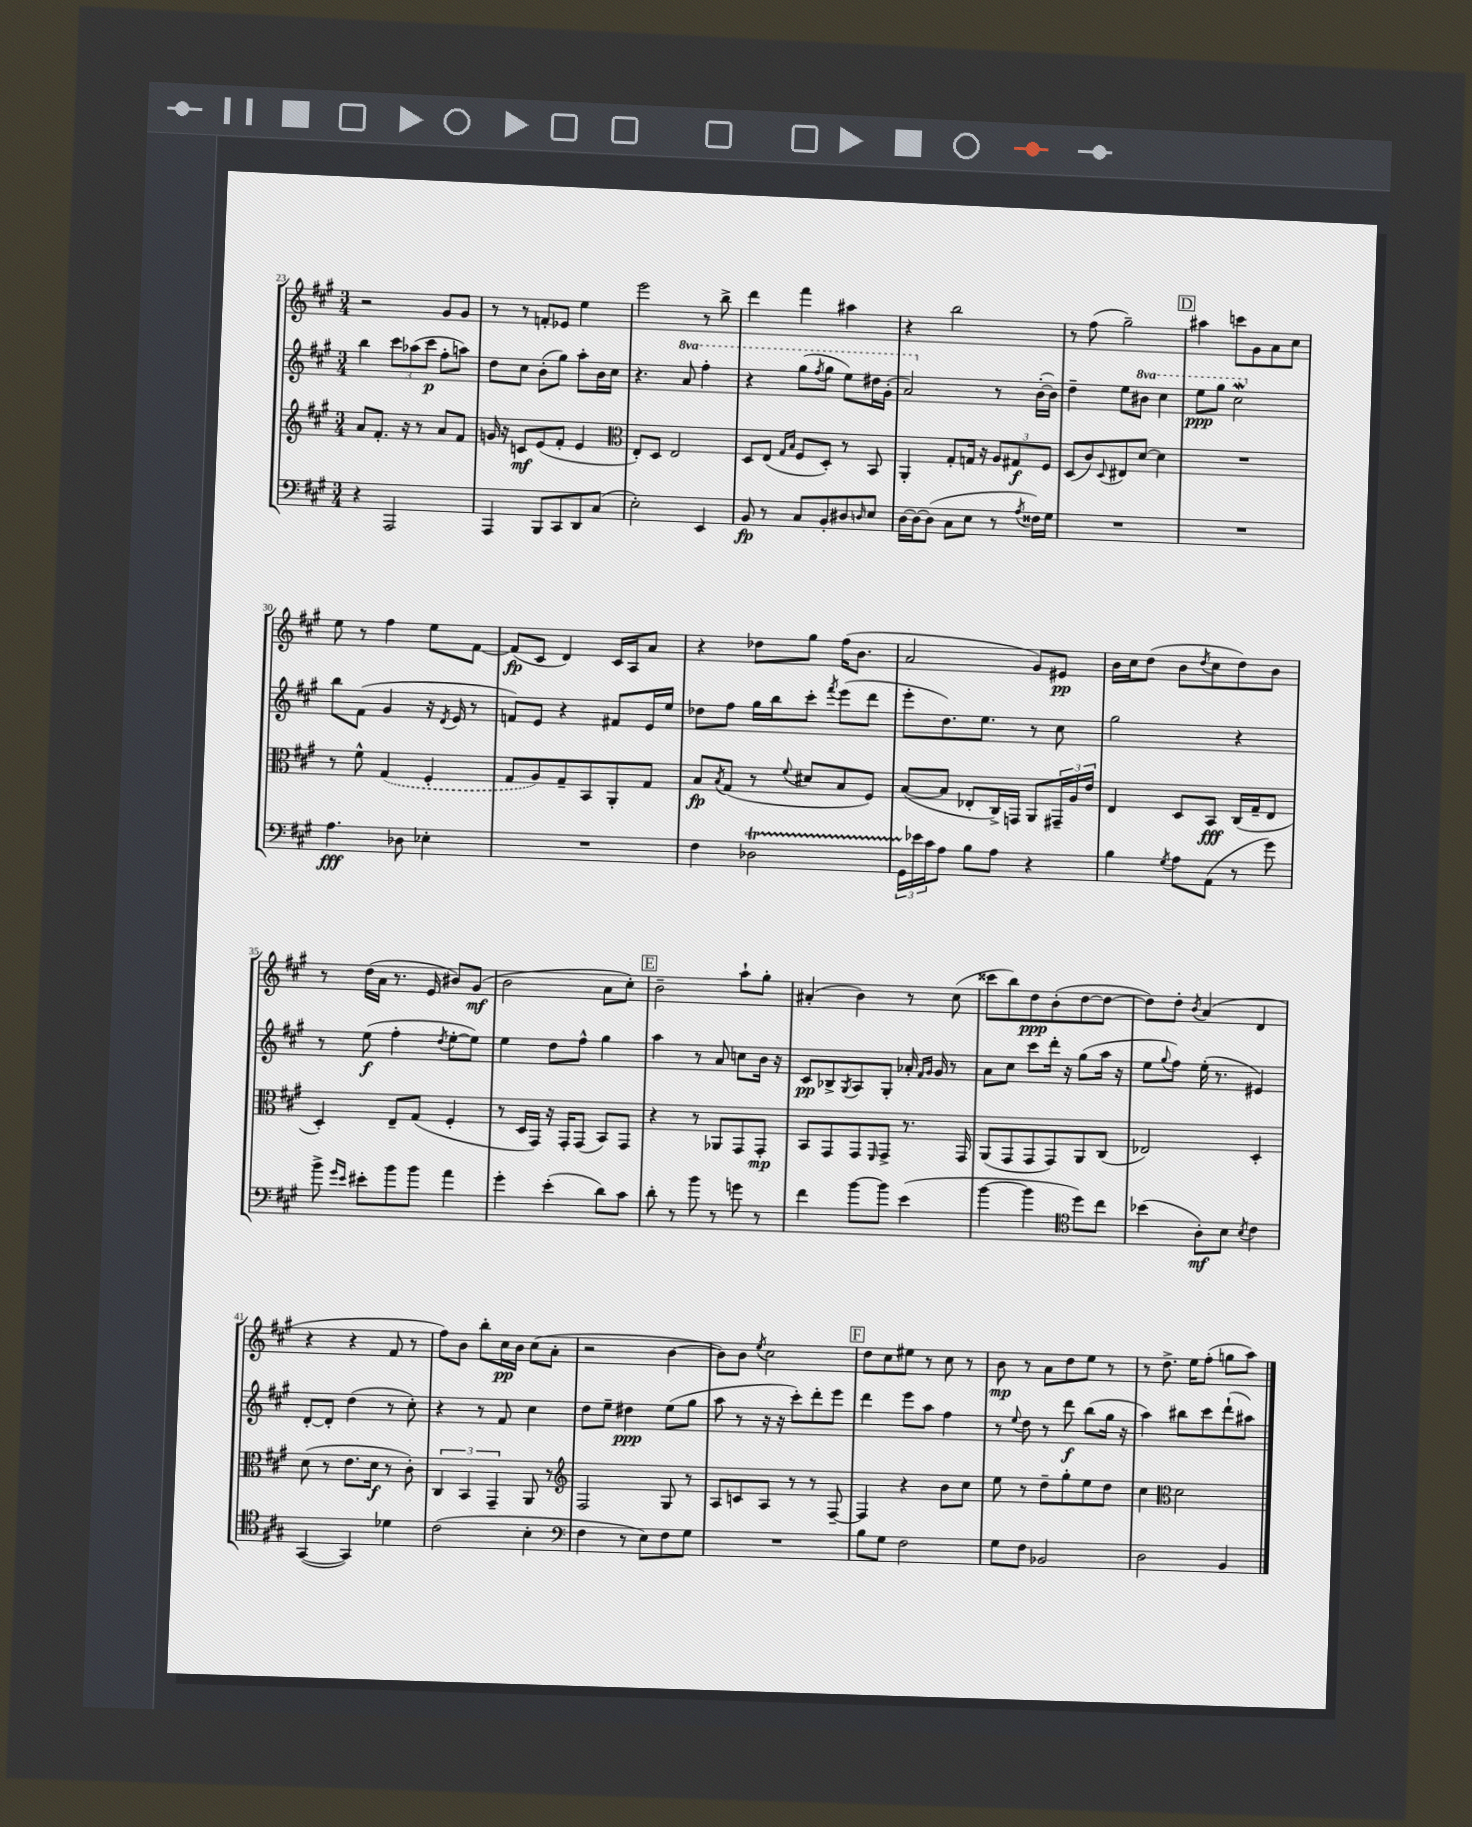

**kern	**kern	**kern	**kern
*staff4	*staff3	*staff2	*staff1
*clefF4	*clefG2	*clefG2	*clefG2
*k[f#c#g#]	*k[f#c#g#]	*k[f#c#g#]	*k[f#c#g#]
*M3/4	*M3/4	*M3/4	*M3/4
4r	8a	4bb	2r
.	8.f#'	.	.
2AAA	.	12ccc#	.
.	16r	.	.
.	.	(12aa-	.
.	8r	.	.
.	.	12ccc#	.
.	8a	8ff#'	8g#
.	8f#	8aa)	8g#
=	=	=	=
4AAA	16g	8dd	8r
.	16r	.	.
.	8c	8cc#	8r
8BBB	(8e	(8b'	8f'
8CC#	8f#'	8gg#)	8e-
8DD	4e	8aa'	4ee
(8C#	.	16b	.
.	.	16cc#	.
=	=	=	=
*	*clefC3	*	*
2E')	8E')	4.r	2eee
.	8D	.	.
.	2E	.	.
.	.	8aa	.
4EE	.	4fff#'	8r
.	.	.	8bb^
=	=	=	=
8BB	8D	4r	4ddd
8r	(8E	.	.
.	16qqG#	.	.
.	16qqB	.	.
8C#	8F#	(8ggg#	4fff#
.	.	8qfff#	.
8BB'	8D')	8ggg#	.
8D#	8r	8eee)	4aa#
16qqD	.	.	.
8E	8BB	16ddd#	.
.	.	(16gg#'	.
=	=	=	=
[16D	4AA'	2aa)	4r
16D_	.	.	.
(8D]	.	.	.
8C#	8G#'	.	2bb
8E	16G	.	.
.	16r	.	.
8r	12A	8r	.
.	12G#	.	.
8qA	.	.	.
16F##)	.	([16b'	.
.	12F#	.	.
16G#	.	16b])	.
=	=	=	=
2.r	(8D	4dd~	8r
.	8c#)	.	(8ff#
.	8qqD	.	.
.	8E#	8ee	2gg#~)
.	[8d	8bb#	.
.	4d]	4ccc#	.
=	=	=	=
2.r	2.r	8eee	4aa#
.	.	8ggg#	.
.	.	2ccc#	8ccc
.	.	.	8g#
.	.	.	8a
.	.	.	8cc#
=	=	=	=
4.A	8r	8bb	8ee
.	8f#^^	(8f#	8r
.	(4G#	4g#	4ff#
8D-	.	.	.
4E-'	4F#'	16r	8ee
.	.	8qd	.
.	.	16e	.
.	.	8r	[8f#
=	=	=	=
2.r	8G#	8f)	(8f#]
.	8A)	8e	8c#
.	8G#~	4r	4d)
.	8BB	.	.
.	8AA'	8f#	16c#
.	.	.	16A
.	8G#	16e	8a
.	.	16ee	.
=	=	=	=
4F#	8B	8dd-	4r
.	8qB	.	.
.	(8G#	8ff#	.
2D-	8r	16gg#	8dd-
.	.	16bb	.
.	8qqf#	.	.
.	8d#	8ccc#'	8gg#
.	.	8qfff#	.
.	8B	(8eee	(16ff#
.	.	.	8.b
.	8F#)	8ddd	.
=	=	=	=
24GG#	([8B	8eee'	2a
24e-	.	.	.
24c#	.	.	.
8A	8B]	8.dd)	.
8B	8E-'	.	.
.	.	8.ee	.
8A	16C#^)	.	.
.	16GG	.	.
4r	8AA	8r	8g#)
.	24GG#~	8cc#	8e#
.	24A	.	.
.	24e	.	.
=	=	=	=
4B	4E	2gg#	16b
.	.	.	16cc#
.	.	.	(8dd
8qG#	.	.	.
8A	8D	.	8b
.	.	.	8qdd
(8AA	8BB	.	8cc#
8r	(16C#	4r	8dd)
.	16G#~	.	.
8g#)	8E	.	8b
=	=	=	=
8b^	4D')	8r	8r
16qqg#	.	.	.
16qqe	.	.	.
8e#'	.	(8ee	(16dd
.	.	.	16a
8b	8E~	4ff#'	8.r
8b	(8G#	.	.
.	.	.	16e
.	.	8qdd	.
4a	4F#'	[8ee'	8b#)
.	.	8ee])	(8g#
=	=	=	=
4g#'	8r	4ee	2b
.	16D	.	.
.	16GG#)	.	.
(4e'	16r	8dd	.
.	16GG#'	.	.
.	(8GG#	8ff#^^	.
8d)	8BB)	4gg#	8a
8c#	8GG#	.	8cc#')
=	=	=	=
8d'	4r	4aa	2b~
8r	.	.	.
8b	8r	8r	.
8r	8AA-	8a	.
8g	8GG#	8cc	8aa`
8r	8GG#'	16b	8gg#'
.	.	16r	.
=	=	=	=
4f#	8BB	8c#	(4a#'
.	8GG#	8B-^	.
.	.	8qG#	.
[8b	8GG#	8A	4b)
.	16qqFF#	.	.
8b]	8GG#^	8G#'	.
(4e	8.r	16a-'	8r
.	.	16qqf#	.
.	.	16qqg#	.
.	.	16g#	.
.	.	8r	(8cc#
.	16GG#	.	.
=	=	=	=
[4b	(8AA	8a	8ccc##
.	8GG#	8cc#	8bb)
4b]	8GG#	8ccc#	8dd
.	8GG#)	16ddd'	(8b'
.	.	16r	.
*clefC4	*	*	*
8dd)	8AA	(8gg#	[8dd
8cc#	(8C#	16aa	8dd_
.	.	16r	.
=	=	=	=
(4b-	2E-)	8ee	8dd])
.	.	8qqgg#	.
.	.	8ff#)	8dd'
.	.	.	8qb
8A')	.	(16ee'	(4a
.	.	8.r	.
8B	.	.	.
8qB	.	.	.
4c#	4D'	4e#)	4d
=	=	=	=
([4GG#	(8d	[8d'	4r
.	8r	8d']	.
4GG#])	8.e	(4dd	4r
.	16d	.	.
4d-	8r	8r	8f#
.	8c#')	8cc#')	8r
=	=	=	=
(2c#	6C#	4r	8ff#)
.	.	.	8b
.	6BB	.	.
.	.	8r	8bb'
.	6GG#~	.	.
.	.	8f#	16cc#
.	.	.	16b
4B'	8AA	4cc#	(8cc#
.	8r	.	8a'
=	=	=	=
*clefF4	*clefG2	*	*
4F#	2F#	8dd	2r
.	.	8ee~	.
8r	.	4dd#	.
8E)	.	.	.
8F#	8G#	(8ee	[4b
8G#	8r	8gg#	.
=	=	=	=
2.r	8A	8aa	8b])
.	8c	8r	8b
.	.	.	8qee
.	8A	16r	2cc#
.	.	16r	.
.	8r	8ccc#')	.
.	8r	8ddd'	.
.	[8F#~	8eee	.
=	=	=	=
8B	4F#]	4ddd	8dd
8G#	.	.	8cc#
2F#	4r	8eee	8ee#
.	.	8aa	8r
.	8b	4ff#	8cc#
.	8cc#	.	8r
=	=	=	=
8G#	8ee	8r	8b
.	.	8qqee	.
8F#	8r	8dd	8r
2BB-	8dd~	8r	8a
.	8gg#'	8ddd	8dd
.	8ee	(8bb	8ee
.	8dd	16gg#	8r
.	.	16r	.
=	=	=	=
2D	4cc#	4aa)	8r
.	.	.	8.dd^
*	*clefC3	*	*
.	2d	8bb#	.
.	.	.	16ee
.	.	8ccc#	(8ff#'
4BB	.	(8ddd`	8gg
.	.	8aa#)	8aa)
==	==	==	==
*-	*-	*-	*-
